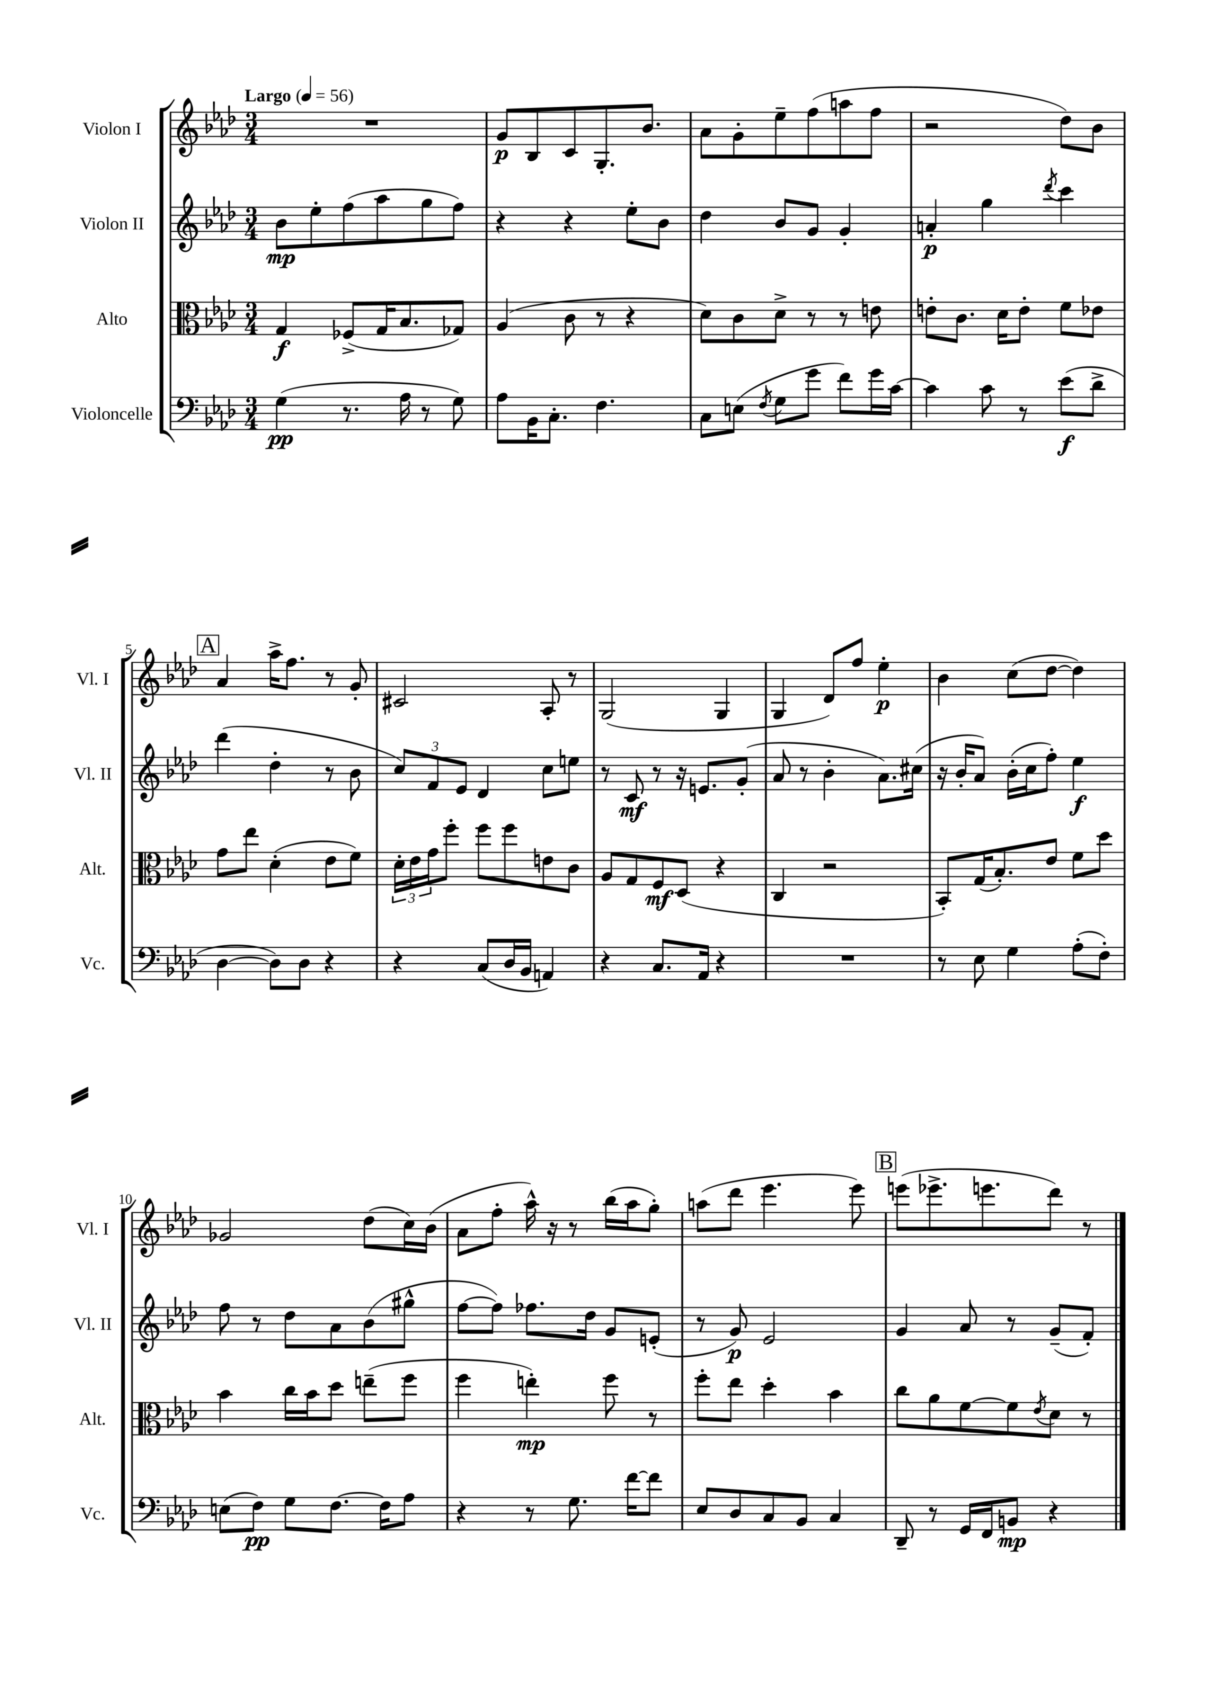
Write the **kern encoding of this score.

**kern	**kern	**kern	**kern
*staff4	*staff3	*staff2	*staff1
*clefF4	*clefC3	*clefG2	*clefG2
*k[b-e-a-d-]	*k[b-e-a-d-]	*k[b-e-a-d-]	*k[b-e-a-d-]
*M3/4	*M3/4	*M3/4	*M3/4
*MM56	*MM56	*MM56	*MM56
(4G	4G	8b-	2.r
.	.	8ee-'	.
8.r	(8F-^	(8ff	.
.	16G	8aa-	.
16A-	8.B-	.	.
8r	.	8gg	.
8G)	8G-)	8ff)	.
=	=	=	=
8A-	(4A-	4r	8g
16BB-	.	.	8B-
8.C'	.	.	.
.	8c	4r	8c
4.F	8r	.	8.G'
.	4r	8ee-'	.
.	.	.	8.b-
.	.	8b-	.
=	=	=	=
8C	8d-)	4dd-	8a-
(8E	8c	.	8g'
8qF	.	.	.
8G	8d-^	8b-	8ee-~
8g	8r	8g	(8ff
8f)	8r	4g'	8aa
16g	8e	.	8ff
[16c	.	.	.
=	=	=	=
4c]	8e'	4a'	2r
.	8.c	.	.
8c	.	4gg	.
.	16d-	.	.
8r	8e'	.	.
.	.	8qddd-	.
(8e-	8f	4ccc	8dd-)
8d-^	8e-	.	8b-
=	=	=	=
[4D-	8g	(4ddd-	4a-
.	8ee-	.	.
8D-])	(4d-'	4dd-'	16aa-^
.	.	.	8.ff
8D-	.	.	.
4r	8e-	8r	8r
.	8f)	8b-	8g'
=	=	=	=
4r	24d-'	12cc)	2c#
.	24e-	.	.
.	24g	12f	.
.	8ff'	.	.
.	.	12e-	.
(8C	8ff	4d-	.
16D-	8ff	.	.
16BB-	.	.	.
4AA)	8e	8cc	8A-'
.	8c	8ee	8r
=	=	=	=
4r	8A-	8r	(2G
.	8G	8c	.
8.C	8F	8r	.
.	(8D-	16r	.
16AA-	.	8.e	.
4r	4r	.	4G
.	.	(8g'	.
=	=	=	=
2.r	4C	8a-	4G
.	.	8r	.
.	2r	4b-'	8d-)
.	.	.	8ff
.	.	8.a-)	4ee-'
.	.	(16cc#	.
=	=	=	=
8r	8BB-')	16r	4b-
.	.	16b-'	.
8E-	(16G	8a-)	.
.	8.B-')	.	.
4G	.	(16b-'	(8cc
.	.	16cc	.
.	8e-	8ff')	[8dd-
(8A-'	8f	4ee-	4dd-])
8F')	8dd-	.	.
=	=	=	=
(8E	4b-	8ff	2g-
8F)	.	8r	.
8G	16cc	8dd-	.
.	16b-	.	.
[8.F	8dd-	8a-	.
.	(8ee~	(8b-	(8dd-
16F]	.	.	.
8A-	8ff	8gg#^^	16cc)
.	.	.	(16b-
=	=	=	=
4r	4ff	[8ff	8a-
.	.	8ff])	8ff'
8r	4ee')	8.ff-	16aa-^^)
.	.	.	16r
8.G	.	.	8r
.	.	16dd-	.
.	8ff	8g	(16bb-
[16f	.	.	16aa-
8f]	8r	(8e'	8gg')
=	=	=	=
8E-	8ff'	8r	(8aa
8D-	8ee-	8g)	8ddd-
8C	4dd-'	2e-	4.eee-
8BB-	.	.	.
4C	4b-	.	.
.	.	.	8eee-)
=	=	=	=
8DD-~	8cc	4g	(8eee
8r	8a-	.	8.eee-^
16GG	[8f	8a-	.
16FF	.	.	8.eee
8BB	8f]	8r	.
.	8qe-	.	.
4r	8d-	(8g~	8ddd-)
.	8r	8f')	8r
==	==	==	==
*-	*-	*-	*-
